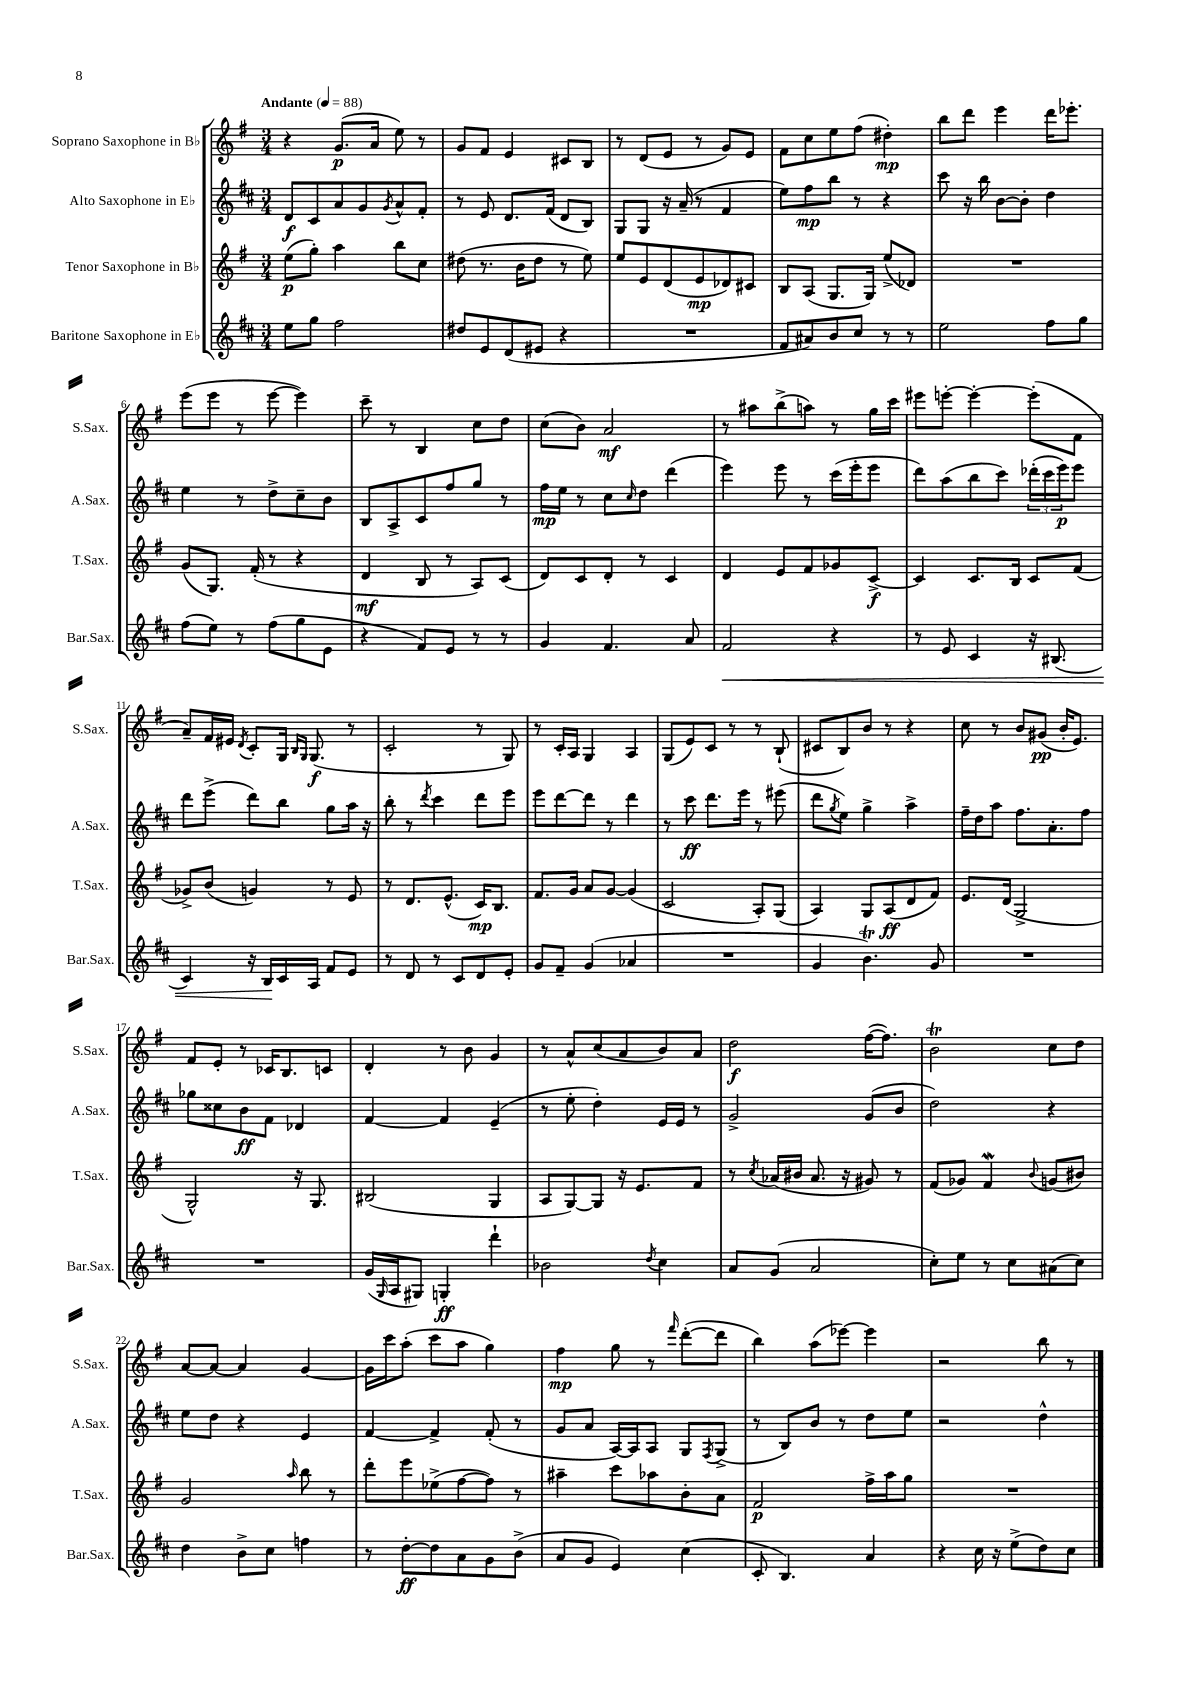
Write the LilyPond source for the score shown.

<<
\new StaffGroup <<
\new Staff = "s0" \with { instrumentName = "Soprano Saxophone in Bb" shortInstrumentName = "S.Sax." } {
    \clef treble \key g \major \numericTimeSignature \time 3/4 \tempo "Andante" 4 = 88
    r4 g'8.\p( a'16 e''8) r8 |
    g'8 fis'8 e'4 cis'8 b8 |
    r8 d'8( e'8 r8 g'8) e'8 |
    fis'8 c''8 e''8 fis''8( dis''4-.\mp) |
    b''8 d'''8 e'''4 d'''16 ees'''8.-. |
    e'''8( e'''8 r8 e'''8~ e'''4) |
    c'''8-- r8 b4 c''8 d''8 |
    c''8( b'8) a'2\mf |
    r8 ais''8 b''8->( a''8) r8 g''16 c'''16 |
    eis'''8 e'''8~-. e'''4~-. e'''8-.( fis'8 |
    a'8--) fis'16 eis'16 \acciaccatura { d'8 } c'8-. g16 \grace { b16 g16 } g8.\f( r8 |
    c'2-. r8 g8) |
    r8 c'16-. a16 g4 a4 |
    g8( e'8) c'8 r8 r8 b8-!( |
    cis'8 b8) b'8 r8 r4 |
    c''8 r8 b'8 gis'8\pp( b'16-. e'8.) |
    fis'8 e'8-. r8 ces'16 b8. c'8 |
    d'4-. r8 b'8 g'4 |
    r8 a'8-^ c''8( a'8 b'8) a'8 |
    d''2\f fis''16~( fis''8.) |
    b'2\trill c''8 d''8 |
    a'8~ a'8~ a'4 g'4~ |
    g'16 c'''16 a''8-.( c'''8 a''8 g''4) |
    fis''4\mp g''8 r8 \grace { fis'''16 } d'''8~-.( d'''8 |
    b''4) a''8( ees'''8~) ees'''4 |
    r2 b''8 r8 \bar "|." |
}
\new Staff = "s1" \with { instrumentName = "Alto Saxophone in Eb" shortInstrumentName = "A.Sax." } {
    \clef treble \key d \major \numericTimeSignature \time 3/4
    d'8\f cis'8 a'8 g'8 \acciaccatura { g'8 } a'8-^ fis'8-. |
    r8 e'8 d'8. fis'16( d'8 b8) |
    g8 g8 r16 a'16--( r8 fis'4 |
    e''8) fis''8\mp b''8 r8 r4 |
    cis'''8 r16 b''16 b'8~ b'8-. d''4 |
    e''4 r8 d''8-> cis''8-- b'8 |
    b8 a8-> cis'8 fis''8 g''8 r8 |
    fis''16\mp e''16 r8 cis''8 \grace { cis''16 } d''8 d'''4( |
    e'''4) e'''8 r8 cis'''16( e'''16-. e'''8 |
    d'''8) a''8( b''8 cis'''8) \tuplet 3/2 { des'''16-.( cis'''16 e'''16\p) } e'''8 |
    d'''8 e'''8->( d'''8) b''8 g''8 a''16 r16 |
    b''8-. r8 \acciaccatura { d'''8 } cis'''4 d'''8 e'''8 |
    e'''8 d'''8~ d'''8 r8 d'''4 |
    r8 cis'''8\ff d'''8. e'''16 r8 eis'''8( |
    d'''8 \acciaccatura { g''8 } e''8) g''4-> a''4-> |
    fis''16-- d''16 a''8 fis''8. a'8.-. fis''8 |
    ges''8 cisis''8 b'8\ff fis'8 des'4 |
    fis'4~ fis'4 e'4--( |
    r8 e''8-. d''4-.) e'16 e'16 r8 |
    g'2-> g'8( b'8 |
    d''2) r4 |
    e''8 d''8 r4 e'4 |
    fis'4~ fis'4-> fis'8-.( r8 |
    g'8 a'8 a16~) a16 a8 g8 \acciaccatura { fis8 } g8->( |
    r8 b8) b'8 r8 d''8 e''8 |
    r2 d''4-^ \bar "|." |
}
\new Staff = "s2" \with { instrumentName = "Tenor Saxophone in Bb" shortInstrumentName = "T.Sax." } {
    \clef treble \key g \major \numericTimeSignature \time 3/4
    e''8\p( g''8-.) a''4 b''8 c''8 |
    dis''8( r8. b'16 dis''8 r8 e''8) |
    e''8 e'8 d'8( e'8\mp des'8) cis'8 |
    b8 a8( g8. g16) e''8->( des'8) |
    R2. |
    g'8( g8.) fis'16-.( r8 r4 |
    d'4\mf b8 r8 a8) c'8( |
    d'8) c'8 d'8-. r8 c'4 |
    d'4 e'8 fis'8 ges'8 c'8~->\f |
    c'4 c'8. b16 c'8 fis'8( |
    ges'8->) b'8( g'4) r8 e'8 |
    r8 d'8. e'8.-^( c'16\mp) b8. |
    fis'8. g'16 a'8 g'8~ g'4( |
    c'2 a8-.) g8( |
    a4) g8 a8\ff( d'8 fis'8) |
    e'8. d'16( g2-> |
    g2-^) r16 g8. |
    bis2( g4 |
    a8 g8~) g8 r16 e'8. fis'8 |
    r8 \acciaccatura { c''8 } aes'16( bis'16 aes'8. r16 gis'8) r8 |
    fis'8( ges'8) fis'4\mordent \appoggiatura { b'8 } g'8( bis'8) |
    g'2 \grace { a''16 } b''8 r8 |
    d'''8-. e'''8 ees''8->( fis''8~ fis''8) r8 |
    ais''4-- c'''8 aes''8 b'8-. a'8 |
    fis'2\p fis''16-> a''16 g''8 |
    R2. \bar "|." |
}
\new Staff = "s3" \with { instrumentName = "Baritone Saxophone in Eb" shortInstrumentName = "Bar.Sax." } {
    \clef treble \key d \major \numericTimeSignature \time 3/4
    e''8 g''8 fis''2 |
    dis''8 e'8 d'8( eis'8 r4 |
    R2. |
    fis'8 ais'8) b'8 cis''8 r8 r8 |
    e''2 fis''8 g''8 |
    fis''8( e''8) r8 fis''8( g''8 e'8 |
    r4 fis'8) e'8 r8 r8 |
    g'4 fis'4. a'8 |
    fis'2\< r4 |
    r8 e'8 cis'4 r16 bis8.( |
    cis'4) r16 b16\! cis'16 a16 fis'8 e'8 |
    r8 d'8 r8 cis'8 d'8 e'8-. |
    g'8 fis'8-- g'4( aes'4 |
    R2. |
    g'4 b'4.\trill) g'8 |
    R2. |
    R2. |
    g'16( \grace { g16 } a16 gis8) g4-.\ff d'''4-! |
    bes'2 \acciaccatura { d''8 } cis''4 |
    a'8 g'8( a'2 |
    cis''8-.) e''8 r8 cis''8 ais'8( cis''8) |
    d''4 b'8-> cis''8 f''4 |
    r8 d''8~-.\ff d''8 a'8 g'8 b'8->( |
    a'8 g'8 e'4) cis''4( |
    cis'8-. b4.) a'4 |
    r4 cis''16 r16 e''8->( d''8) cis''8 \bar "|." |
}
>>
>>
